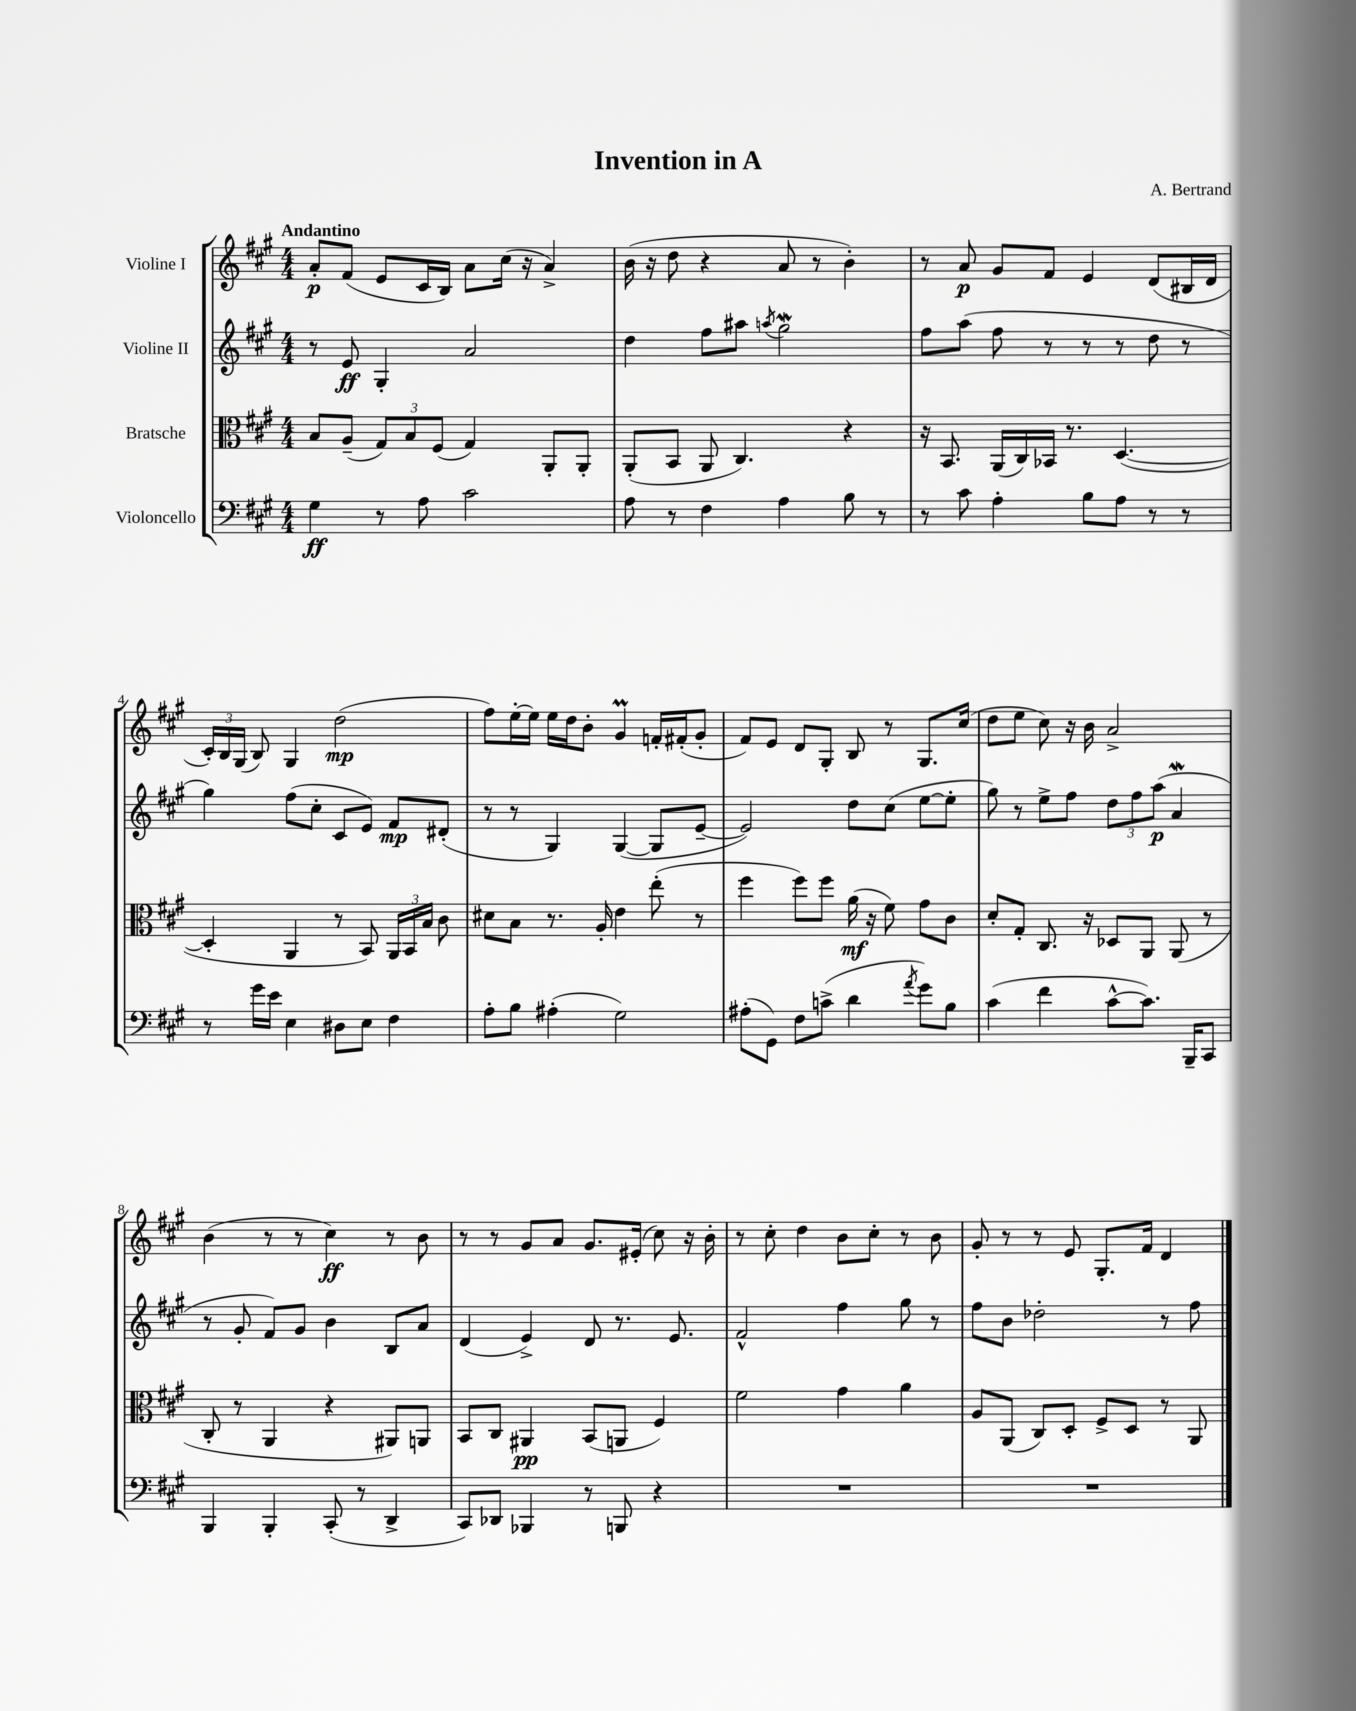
\header { title = "Invention in A" composer = "A. Bertrand" }
<<
\new StaffGroup <<
\new Staff = "s0" \with { instrumentName = "Violine I" } {
    \clef treble \key a \major \numericTimeSignature \time 4/4 \tempo "Andantino"
    \autoBeamOff a'8[-.\p fis'8]( e'8[ cis'16 b16]) a'8[ cis''16]( r16 a'4->) |
    b'16( r16 d''8 r4 a'8 r8 b'4-.) |
    r8 a'8\p gis'8[ fis'8] e'4 d'8[( bis16 d'16] |
    \tuplet 3/2 { cis'16[-.) b16 gis16]( } b8) gis4 d''2\mp( |
    fis''8[) e''16~-. e''16] e''16[ d''16 b'8]-. gis'4\prall f'16[-. fis'16-.( gis'8]-. |
    fis'8[) e'8] d'8[ gis8]-. b8 r8 gis8.[ cis''16]( |
    d''8[ e''8] cis''8) r16 b'16 a'2-> |
    b'4( r8 r8 cis''4\ff) r8 b'8 |
    r8 r8 gis'8[ a'8] gis'8.[ eis'16]-.( cis''8) r16 b'16-. |
    r8 cis''8-. d''4 b'8[ cis''8]-. r8 b'8 |
    gis'8-. r8 r8 e'8 gis8.[-. fis'16] d'4 \bar "|." |
}
\new Staff = "s1" \with { instrumentName = "Violine II" } {
    \clef treble \key a \major \numericTimeSignature \time 4/4
    \autoBeamOff r8 e'8\ff gis4-. a'2 |
    d''4 fis''8[ ais''8] \acciaccatura { a''8 } gis''2\mordent |
    fis''8[ a''8]( fis''8 r8 r8 r8 d''8 r8 |
    gis''4) fis''8[( cis''8]-. cis'8[ e'8]) fis'8[\mp dis'8]-.( |
    r8 r8 gis4) gis4~( gis8[ e'8]~-- |
    e'2) d''8[ cis''8]( e''8[~ e''8]-. |
    gis''8) r8 e''8[-> fis''8] \tuplet 3/2 { d''8[ fis''8 a''8]\p( } a'4\mordent |
    r8 gis'8-. fis'8[) gis'8] b'4 b8[ a'8] |
    d'4( e'4->) d'8 r8. e'8. |
    fis'2-^ fis''4 gis''8 r8 |
    fis''8[ b'8] des''2-. r8 fis''8 \bar "|." |
}
\new Staff = "s2" \with { instrumentName = "Bratsche" } {
    \clef alto \key a \major \numericTimeSignature \time 4/4
    \autoBeamOff b8[ a8]--( \tuplet 3/2 { gis8[) b8 fis8]( } gis4) a,8[-. a,8]-. |
    a,8[-.( b,8] a,8 cis4.) r4 |
    r16 b,8. a,16[( cis16) bes,16] r8. d4.~( |
    d4-. a,4 r8 b,8) \tuplet 3/2 { a,16[ b,16 b16] } cis'8 |
    dis'8[ b8] r8. a16-. e'4 e''8-.( r8 |
    fis''4 fis''8[) fis''8] a'16\mf( r16 fis'8) gis'8[ cis'8] |
    d'8[-. gis8]-. cis8. r16 des8[ a,8] a,8( r8 |
    cis8-. r8 a,4 r4 ais,8[) a,8] |
    b,8[ cis8] ais,4\pp b,8[( a,8] fis4) |
    fis'2 gis'4 a'4 |
    a8[ a,8]( cis8[) d8]-. fis8[-> d8] r8 a,8 \bar "|." |
}
\new Staff = "s3" \with { instrumentName = "Violoncello" } {
    \clef bass \key a \major \numericTimeSignature \time 4/4
    \autoBeamOff gis4\ff r8 a8 cis'2 |
    a8 r8 fis4 a4 b8 r8 |
    r8 cis'8 a4-. b8[ a8] r8 r8 |
    r8 gis'16[ e'16] e4 dis8[ e8] fis4 |
    a8[-. b8] ais4-.( gis2) |
    ais8[-.( gis,8]) fis8[ c'8]->( d'4 \acciaccatura { a'8 } gis'8[) b8] |
    cis'4( fis'4 cis'8[~-^ cis'8.]) b,,16[-- cis,8] |
    b,,4 b,,4-. cis,8-.( r8 d,4-> |
    cis,8[) des,8] bes,,4 r8 b,,8 r4 |
    R1 |
    R1 \bar "|." |
}
>>
>>
